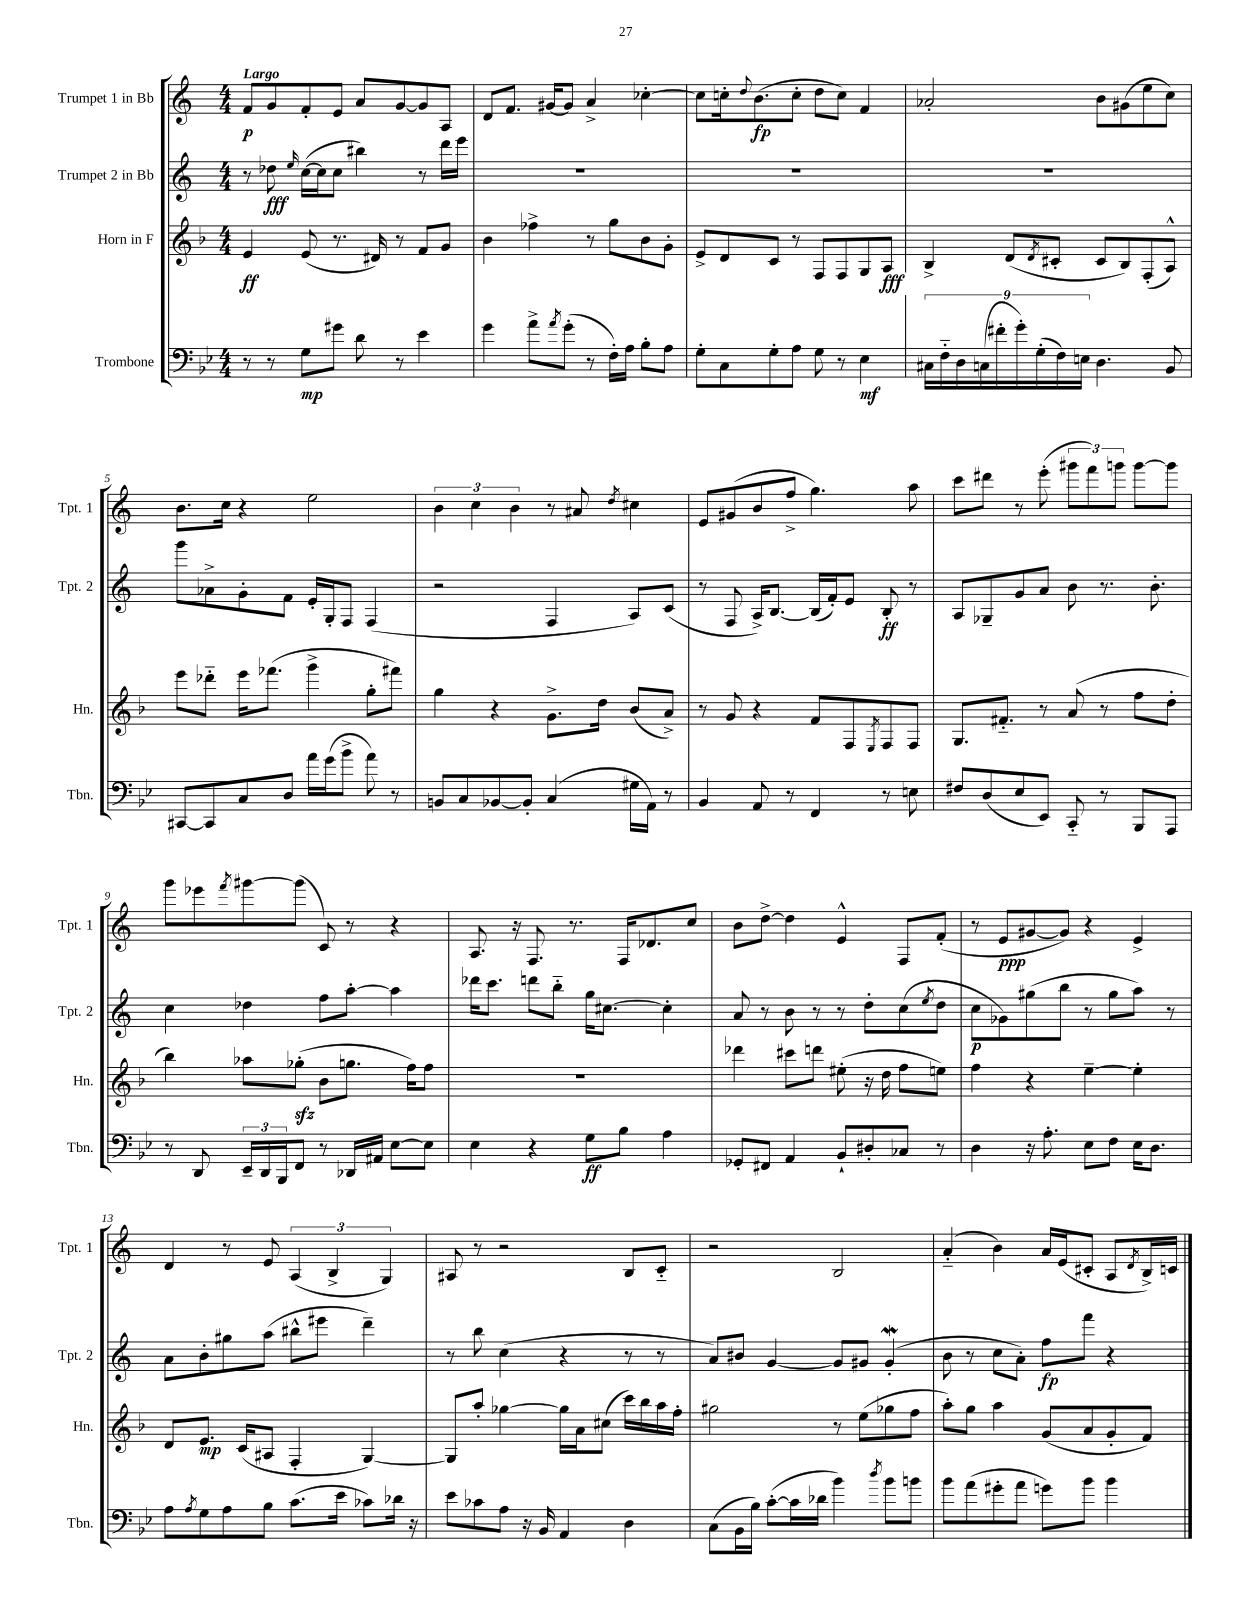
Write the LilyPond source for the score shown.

<<
\new StaffGroup <<
\new Staff = "s0" \with { instrumentName = "Trumpet 1 in Bb" shortInstrumentName = "Tpt. 1" } {
    \clef treble \key c \major \numericTimeSignature \time 4/4 \tempo "Largo"
    f'8\p g'8 f'8-. e'8 a'8 g'8~ g'8 a8 |
    d'8 f'8. gis'16~ gis'8 a'4-> ces''4~-. |
    ces''8 c''16-. \appoggiatura { d''8 } b'8.\fp( c''8-. d''8 c''8) f'4 |
    aes'2-. b'8 gis'8( e''8 c''8) |
    b'8. c''16 r4 e''2 |
    \tuplet 3/2 { b'4 c''4 b'4 } r8 ais'8 \acciaccatura { d''8 } cis''4 |
    e'8 gis'8( b'8 f''8-> g''4.) a''8 |
    c'''8 dis'''8 r8 e'''8-.( \tuplet 3/2 { gis'''8 f'''8) g'''8 } g'''8~ g'''8 |
    g'''8 ees'''8 \acciaccatura { f'''8 } gis'''8~ gis'''8( c'8) r8 r4 |
    a8. r16 f8. r8. f16 des'8. c''8 |
    b'8 d''8~-> d''4 e'4-^ f8 f'8-.( |
    r8 e'8\ppp gis'8~ gis'8) r4 e'4-> |
    d'4 r8 e'8 \tuplet 3/2 { a4( b4-> g4) } |
    ais8 r8 r2 b8 c'8-_ |
    r2 b2 |
    a'4-_( b'4) a'16 e'16( cis'8-. a8 \acciaccatura { d'8 } b16->) c'16 \bar "|." |
}
\new Staff = "s1" \with { instrumentName = "Trumpet 2 in Bb" shortInstrumentName = "Tpt. 2" } {
    \clef treble \key c \major \numericTimeSignature \time 4/4
    r8 des''8\fff \grace { e''16 } c''16~( c''16 c''8 bis''4) r8 d'''16 e'''16 |
    R1 |
    R1 |
    R1 |
    g'''8 aes'8-> g'8-. f'8 e'16-. g16-. f8 f4( |
    r2 f4 a8) c'8( |
    r8 f8 a16->) b8.~ b16( f'16-.) e'8 b8-.\ff r8 |
    a8 ges8-- g'8 a'8 b'8 r8. b'8.-. |
    c''4 des''4 f''8 a''8~-. a''4 |
    des'''16 c'''8. d'''8 b''8-_ g''16 cis''8.~ cis''4-. |
    a'8 r8 b'8 r8 r8 d''8-. c''8( \acciaccatura { e''8 } d''8 |
    c''8\p ges'8) gis''8( b''8 r8 gis''8 a''8) r8 |
    a'8 b'8-. gis''8 a''8( bis''8-^ eis'''8 d'''4--) |
    r8 b''8 c''4( r4 r8 r8 |
    a'8) bis'8 g'4~ g'8 gis'8 gis'4-.\mordent( |
    b'8 r8 c''8 a'8-.) f''8\fp f'''8 r4 \bar "|." |
}
\new Staff = "s2" \with { instrumentName = "Horn in F" shortInstrumentName = "Hn." } {
    \clef treble \key f \major \numericTimeSignature \time 4/4
    e'4\ff e'8( r8. dis'16) r8 f'8 g'8 |
    bes'4 fes''4-> r8 g''8 bes'8 g'8-. |
    e'8-> d'8 c'8 r8 f8 f8 g8 a8\fff |
    bes4-> d'8( \acciaccatura { d'8 } cis'8-. cis'8 bes8) f8-.( a8-^) |
    e'''8 des'''8-_ e'''16 fes'''8.( g'''4-> g''8-. fis'''8) |
    g''4 r4 g'8.-> d''16 bes'8( a'8->) |
    r8 g'8 r4 f'8 f8 \acciaccatura { e8 } f8 f8 |
    g8. fis'8.-_ r8 a'8( r8 f''8 d''8-. |
    bes''4) aes''8 ges''8-.\sfz( bes'8 g''8. f''16) f''8 |
    R1 |
    des'''4 cis'''8 d'''8 eis''8-.( r16 d''16 f''8 e''8) |
    f''4 r4 e''4~-- e''4-. |
    d'8 e'8.\mp c'16( ais8 f4-. g4~) |
    g8 a''8-. ges''4~ ges''16 a'16 cis''8( c'''16) bes''16 a''16 f''16-. |
    gis''2 r8 e''8( ges''8 f''8 |
    a''8-.) g''8 a''4 g'8( a'8 g'8-. f'8) \bar "|." |
}
\new Staff = "s3" \with { instrumentName = "Trombone" shortInstrumentName = "Tbn." } {
    \clef bass \key bes \major \numericTimeSignature \time 4/4
    r8 r8 g8\mp gis'8 d'8 r8 ees'4 |
    g'4 a'8-> \acciaccatura { a'8 } g'8-.( r8 f16-.) a16 bes8-. a8 |
    g8-. c8 g8-. a8 g8 r8 ees4\mf |
    \tuplet 9/8 { cis16 f16-_ d16 c16( fis'16-. g'16-.) g16-.( f16) e16 } d4. bes,8 |
    cis,8~ cis,8 c8 d8 a'16 g'16( bes'8-> a'8) r8 |
    b,8 c8 bes,8~ bes,8-. c4( gis16 a,16) r8 |
    bes,4 a,8 r8 f,4 r8 e8 |
    fis8 d8( ees8 ees,8) c,8-_ r8 bes,,8 a,,8 |
    r8 d,8 \tuplet 3/2 { ees,16-- d,16 bes,,16 } f,8 r8 des,16 ais,16 ees8~ ees8 |
    ees4 r4 g8\ff bes8 a4 |
    ges,8-. fis,8 a,4 bes,8-! dis8-. ces8 r8 |
    d4 r16 a8.-. ees8 f8 ees16 d8. |
    a8 \acciaccatura { a8 } g8 a8 bes8 c'8.( ees'16 ces'8) des'16 r16 |
    ees'8 ces'8 a8 r16 bes,16 a,4 d4 |
    c8( bes,16 bes16) c'8~-.( c'16 des'16 bes'4) \acciaccatura { d''8 } bes'8 b'8 |
    bes'8 a'8( gis'8-. a'8 g'8) bes'8 bes'4 \bar "|." |
}
>>
>>
